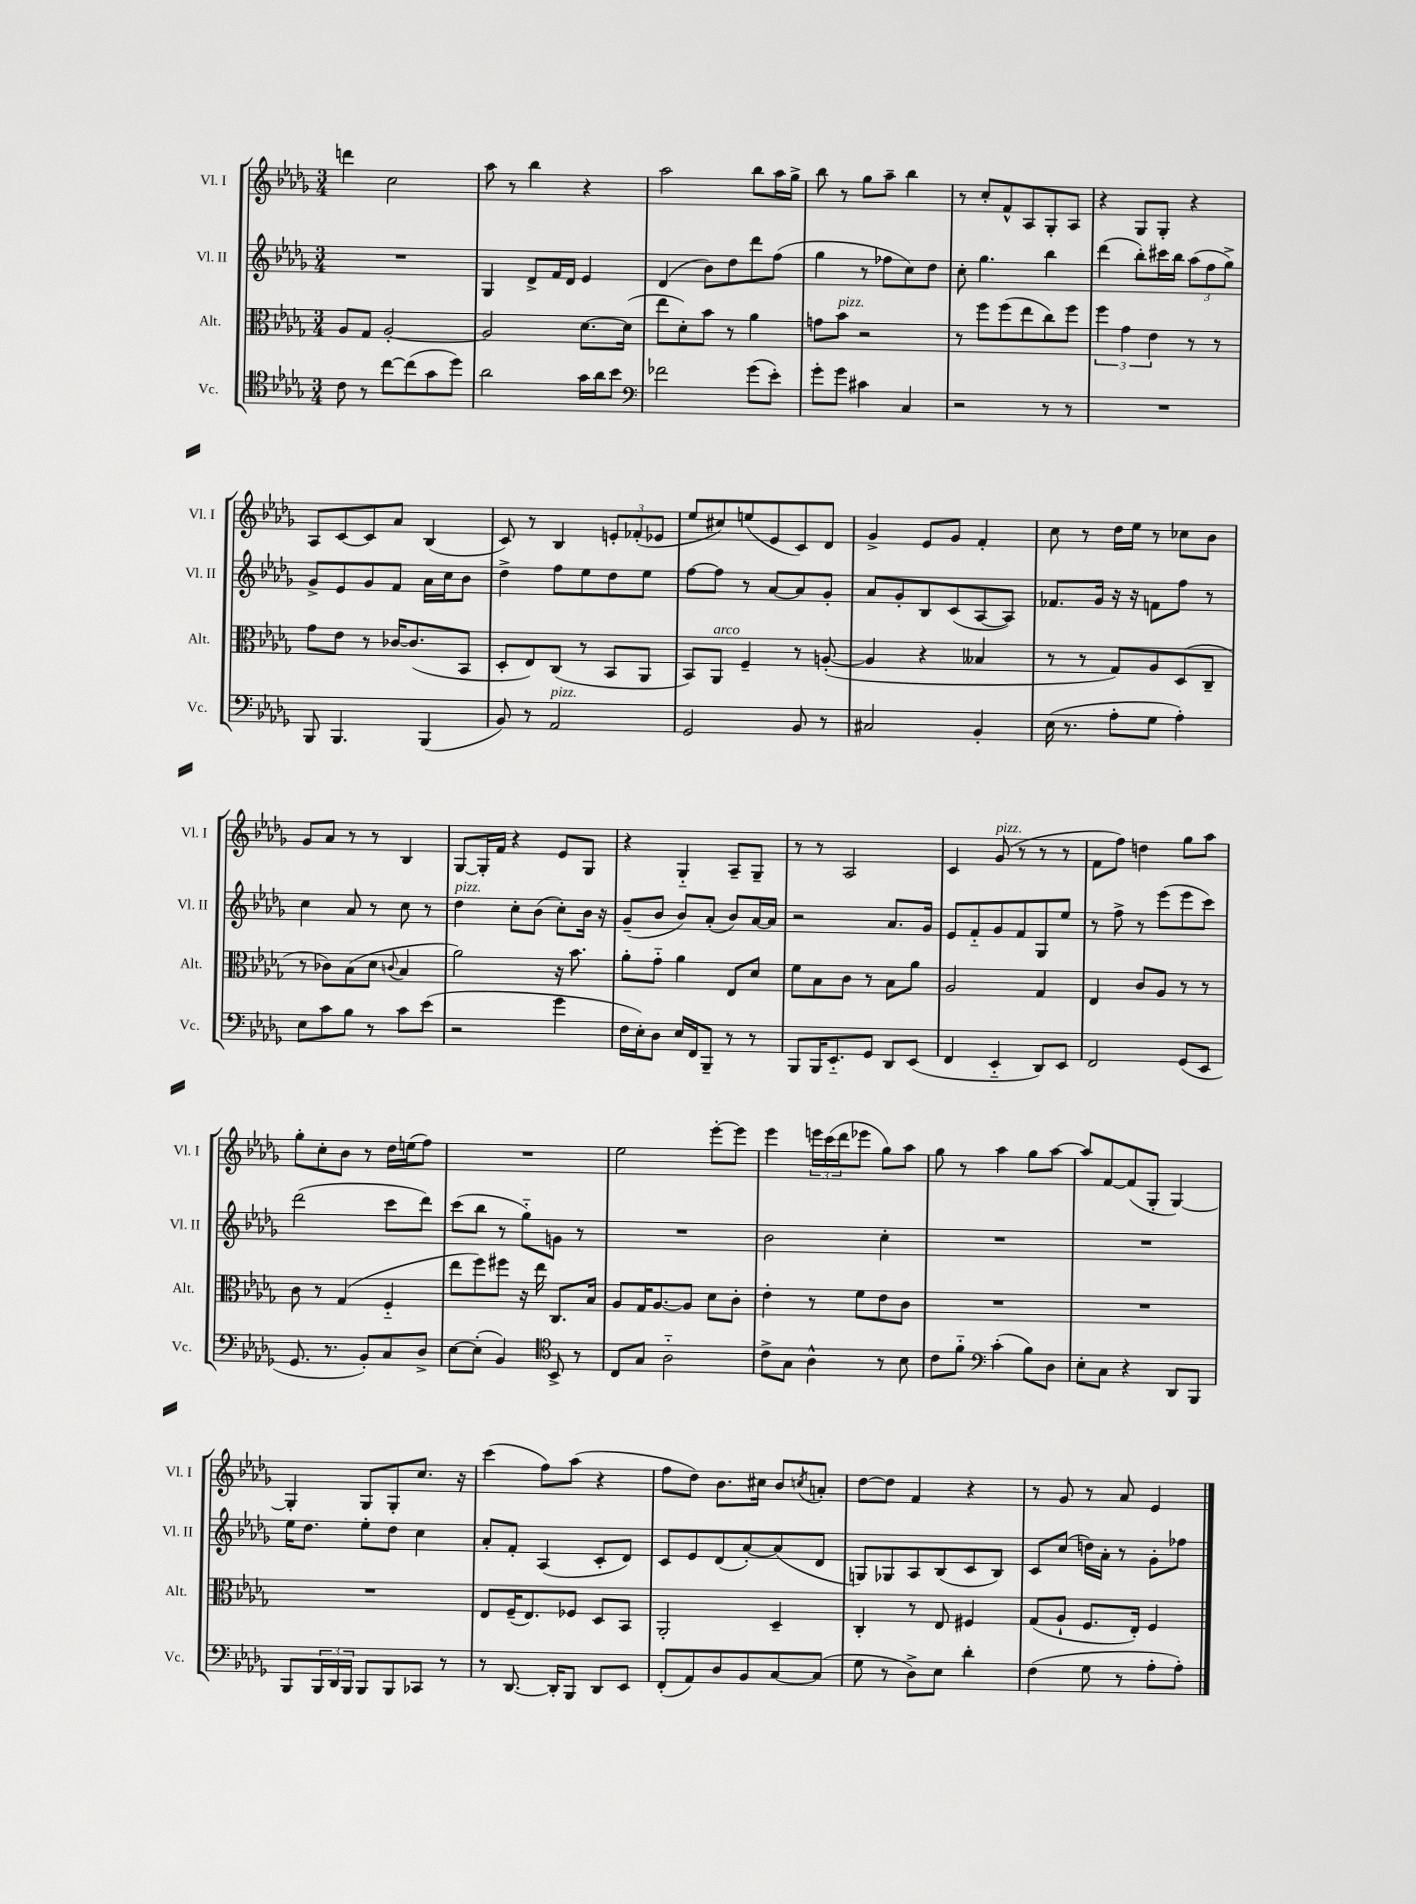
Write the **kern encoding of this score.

**kern	**kern	**kern	**kern
*staff4	*staff3	*staff2	*staff1
*clefC4	*clefC3	*clefG2	*clefG2
*k[b-e-a-d-g-]	*k[b-e-a-d-g-]	*k[b-e-a-d-g-]	*k[b-e-a-d-g-]
*M3/4	*M3/4	*M3/4	*M3/4
8c	8A-	2.r	4ddd
8r	8G-	.	.
[8cc	[2A-'	.	2cc
(8cc]	.	.	.
8g-	.	.	.
8dd-)	.	.	.
=	=	=	=
2a-	2A-]	4G-	8aa-
.	.	.	8r
.	.	8d-^	4bb-
.	.	16f	.
.	.	16d-	.
16g-	[8.d-	4e-	4r
16a-	.	.	.
8b-	.	.	.
.	(16d-]	.	.
=	=	=	=
*clefF4	*	*	*
2f-	8ee-	(4d-	2aa-
.	8d-')	.	.
.	8b-	8b-)	.
.	8r	8dd-	.
(8g-	4a-	8ddd-	8bb-
8e-')	.	(8ff	16aa-
.	.	.	16gg-^
=	=	=	=
8g-'	8g	4gg-	8bb-
8g-	8b-	.	8r
4c#	2r	8r	8gg-
.	.	8ff-	8aa-~
4C	.	8cc)	4bb-
.	.	8dd-	.
=	=	=	=
2r	8r	8cc'	8r
.	8ff	4.gg-	8cc'
.	(8ff	.	8f^^
.	8ee-	.	8A-
8r	8cc)	4bb-	8G-'
8r	8ff	.	8A-
=	=	=	=
2.r	6ff	(4ddd-	4r
.	6g-	.	.
.	.	8bb-')	8G-
.	6e-	.	.
.	.	16ccc#	8G-'
.	.	16bb-	.
.	8r	(12aa-	4r
.	.	12ff	.
.	8r	.	.
.	.	12gg-^)	.
=	=	=	=
8BBB-	8g-	8g-^	8A-
4.BBB-	8e-	8e-	[8c
.	8r	8g-	8c]
.	[16c-	8f	8a-
.	(8.c-]	.	.
(4BBB-	.	16a-	(4B-
.	.	16cc	.
.	8BB-	8b-	.
=	=	=	=
8BB-)	8D-'	4dd-^	8c)
8r	8E-)	.	8r
2AA-	(8C	8ff	4B-
.	8r	8ee-	.
.	8BB-	8dd-	12e'
.	.	.	(12f-'
.	8AA-	8ee-	.
.	.	.	12e-
=	=	=	=
2GG-	8BB-)	[8ff	8ee-
.	8AA-	8ff]	8cc#)
.	4F~	8r	(8ee
.	.	[8a-	8e-
8BB-	8r	8a-]	8c)
8r	([8A'	8g-'	8d-
=	=	=	=
2C#	4A]	8a-	4g-^
.	.	8g-'	.
.	4r	8B-	8e-
.	.	(8c	8g-
4BB-'	4B--	[8A-	4f'
.	.	8A-])	.
=	=	=	=
(16E-	8r	8.f-	8cc
8.r	.	.	.
.	8r	.	8r
.	.	16g-	.
8A-'	8G-)	16r	16dd-
.	.	16r	16ee-
8G-	8A-	8f	8r
4A-')	(8D-	8ff	8cc-
.	8C~	8r	8b-
=	=	=	=
8E-	8r	4cc	8g-
8c	8c-)	.	8a-
8B-	(8B-	8a-	8r
8r	8d-	8r	8r
.	8qqc	.	.
8c	4B-	8cc	4B-
(8e-	.	8r	.
=	=	=	=
2r	2a-)	4dd-	[8G-
.	.	.	16G-']
.	.	.	16f
.	.	8cc'	4r
.	.	(8b-	.
4g-	16r	8cc')	8e-
.	8.b-	.	.
.	.	16b-	8G-
.	.	16r	.
=	=	=	=
16F	8a-'	(8g-~	4r
16E-')	.	.	.
8D-	8g-'~	8b-	.
16E-	4a-	8b-)	4G-'~
16FF	.	.	.
8BBB-~	.	(8a-'	.
8r	8E-	8b-)	8A-~
8r	8d-	[16a-	8G-~
.	.	16a-]	.
=	=	=	=
8BBB-	8f	2r	8r
16BBB-	8B-	.	8r
8.EE-'~	.	.	.
.	8c	.	2A-
8GG-	8r	.	.
8DD-	8B-	8.a-	.
(8EE-	8a-	.	.
.	.	16g-	.
=	=	=	=
4FF	2A-	8e-	4c
.	.	8f'~	.
4EE-'~	.	8g-	(8g-
.	.	8f	8r
8DD-)	4G-	8G-	8r
8EE-	.	8ee-	8r
=	=	=	=
2FF	4E-	8r	8f
.	.	8ff^	8ff)
.	8c	8r	4dd
.	8A-	(8eee-	.
(8GG-	8r	8eee-	8gg-
8EE-	8r	8ccc)	8aa-
=	=	=	=
8.GG-	8c	(2ddd-	8gg-'
.	8r	.	8cc'
8.r	.	.	.
.	(4G-	.	8b-
8BB-')	.	.	8r
8C	4F'~	8ccc	16dd-
.	.	.	(16ee
8D-^	.	8ddd-)	8ff)
=	=	=	=
[8E-	8ee-	(8ccc	2.r
(8E-']	8ff)	8bb-	.
4BB-)	8ff#	8r	.
.	16r	8gg-'~)	.
.	16ee-	.	.
*clefC4	*	*	*
8BB-^	8.C	8g	.
8r	.	8r	.
.	16B-	.	.
=	=	=	=
8C	8A-	2.r	2ee-
8G-	16G-	.	.
.	[8.A-	.	.
2A-'~	.	.	.
.	8A-]	.	.
.	8d-	.	[8eee-'
.	8c'	.	8eee-]
=	=	=	=
8c^	4e-'	2b-	4eee-
8G-	.	.	.
4A-^^	8r	.	24eee
.	.	.	(24ccc
.	.	.	24ddd-
.	8f	.	8eee-
8r	8e-	4cc'	8gg-)
8B-	8c	.	8aa-
=	=	=	=
8c	2.r	2.r	8gg-
8f'~	.	.	8r
*clefF4	*	*	*
(4c'	.	.	4aa-
8B-)	.	.	8gg-
8D-	.	.	[8aa-
=	=	=	=
8E-'	2.r	2.r	8aa-]
8C	.	.	[8f
4r	.	.	(8f]
.	.	.	8G-'
8DD-	.	.	[4G-)
8BBB-	.	.	.
=	=	=	=
8BBB-	2.r	16ee-	4G-']
.	.	8.dd-	.
24BBB-	.	.	.
24DD-	.	.	.
24BBB-	.	.	.
8BBB-	.	8ee-'	8G-
8BBB-	.	8dd-	8G-'
8CC-	.	4cc	8.cc
8r	.	.	.
.	.	.	16r
=	=	=	=
8r	8E-	8a-'	(4ccc
[8.DD-	(16F~	8f'	.
.	8.E-)	.	.
.	.	(4A-	8ff)
16DD-']	.	.	.
8BBB-	8F-	.	(8aa-
8DD-	8D-	8c'	4r
8EE-	8BB-	8d-)	.
=	=	=	=
(8FF'	2AA-'	8c	8ff
8AA-)	.	8e-	8dd-)
8D-	.	(8d-	8.b-
8BB-	.	[8a-')	.
.	.	.	16cc#
[8C	4D-~	(8a-]	8b-
.	.	.	8qcc
(8C]	.	8d-	8a'
=	=	=	=
8G-	4C'	8G)	[8dd-
8r	.	8G-	8dd-]
8D-^)	8r	8A-	4f
8E-	8E-	(8B-	.
4d-'	4F#	8c	4r
.	.	8B-)	.
=	=	=	=
(4F	(8G-	8c	8r
.	8A-`	(8cc	8g-
8G-	8.F	16dd)	8r
.	.	16a-'	.
8r	.	8r	8a-
.	16E-')	.	.
8A-'	4F	8g-'	4e-
8A-')	.	8ff-	.
==	==	==	==
*-	*-	*-	*-
